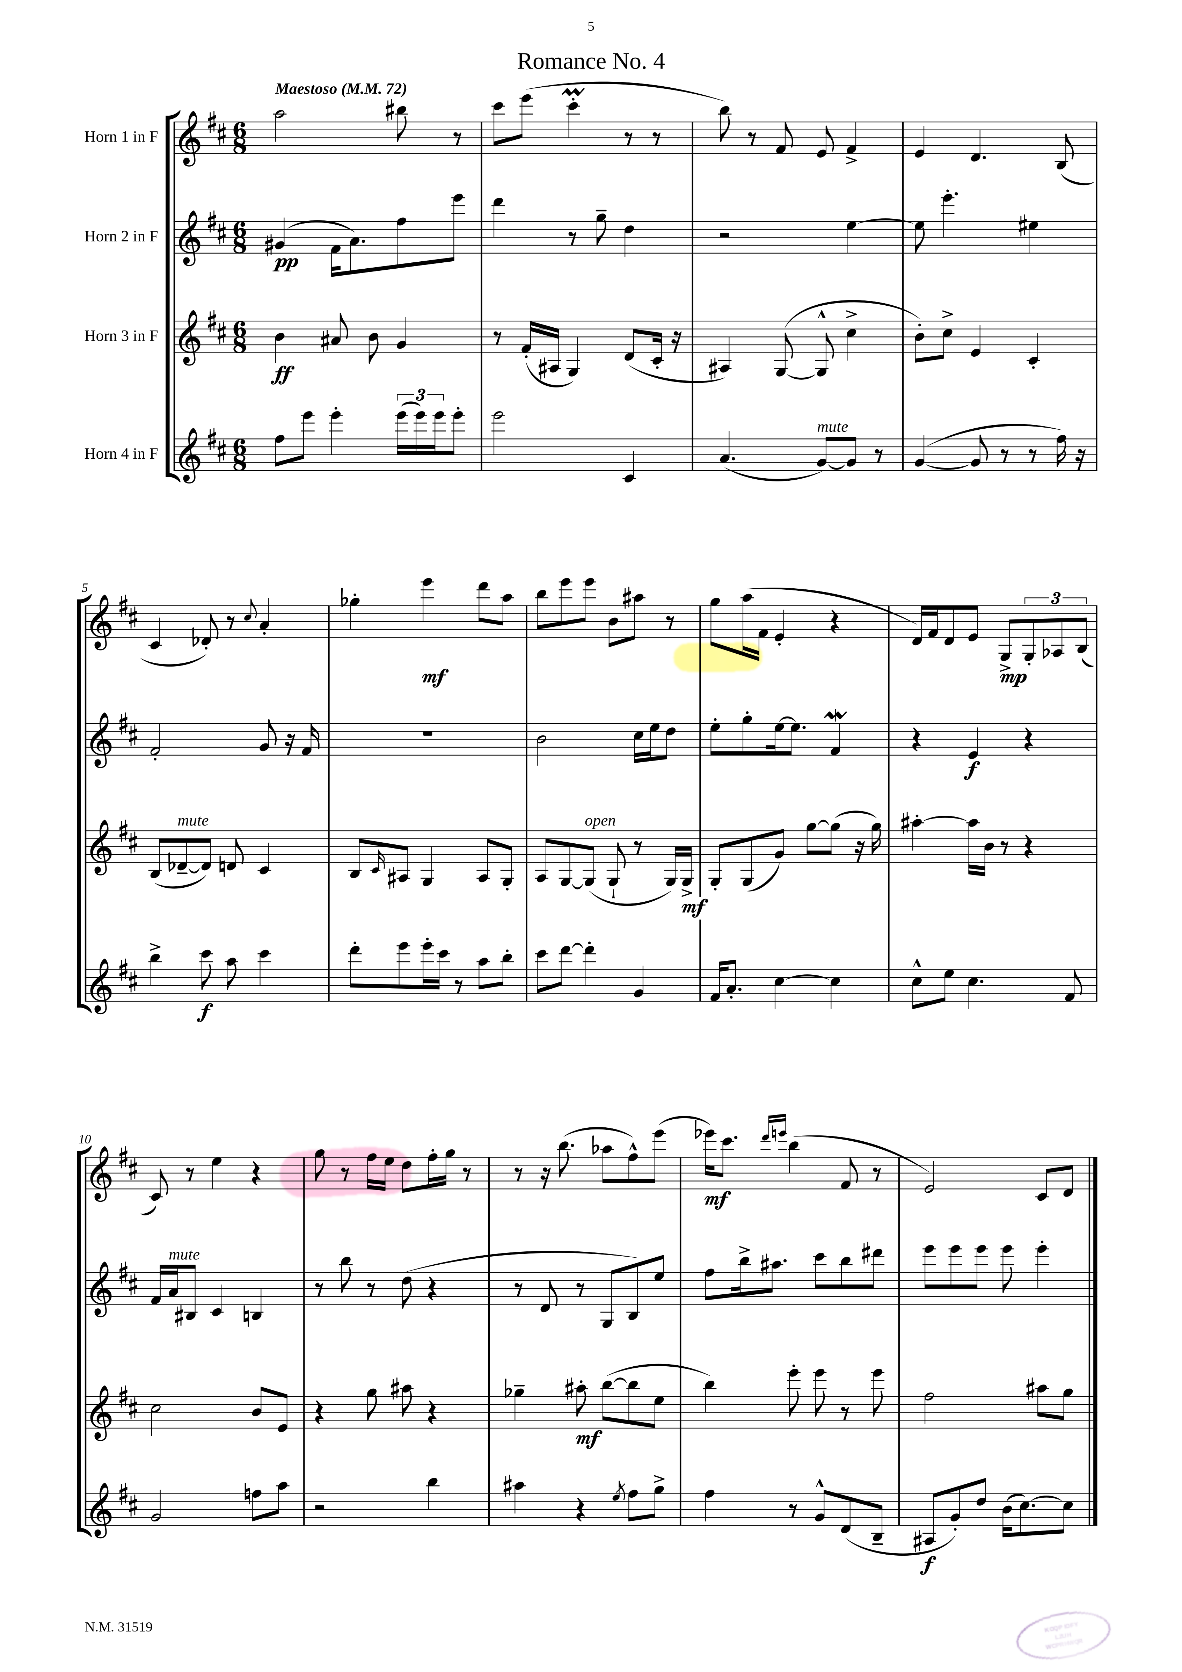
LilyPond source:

\header { title = "Romance No. 4" }
<<
\new StaffGroup <<
\new Staff = "s0" \with { instrumentName = "Horn 1 in F" } {
    \clef treble \key d \major \numericTimeSignature \time 6/8 \tempo "Maestoso" 4 = 72
    a''2 bis''8 r8 |
    cis'''8 e'''8( cis'''4-.\prall r8 r8 |
    b''8) r8 fis'8 e'8 fis'4-> |
    e'4 d'4. b8( |
    cis'4 des'8-.) r8 \appoggiatura { cis''8 } a'4-. |
    ges''4-. e'''4\mf d'''8 a''8 |
    b''8 e'''8 e'''8 b'8 ais''8 r8 |
    g''8 a''16( fis'16 e'4-. r4 |
    d'16) fis'16 d'8 e'8 g8->\mp \tuplet 3/2 { g8-. aes8 b8( } |
    cis'8) r8 e''4 r4 |
    g''8 r8 fis''16 e''16 d''8 fis''16-. g''16 r8 |
    r8 r16 b''8.( aes''8 fis''8-^) e'''8( |
    ees'''16\mf) cis'''8. \grace { d'''16 e'''16 } b''4( fis'8 r8 |
    e'2) cis'8 d'8 \bar "|." |
}
\new Staff = "s1" \with { instrumentName = "Horn 2 in F" } {
    \clef treble \key d \major \numericTimeSignature \time 6/8
    gis'4\pp( fis'16 a'8.) fis''8 e'''8 |
    d'''4 r8 g''8-- d''4 |
    r2 e''4~ |
    e''8 e'''4.-. eis''4 |
    fis'2-. g'8 r16 fis'16 |
    R2. |
    b'2 cis''16 e''16 d''8 |
    e''8-. g''8-. e''16~ e''8. fis'4\mordent |
    r4 e'4\f r4 |
    fis'16 a'16^\markup { \italic "mute" } bis8 cis'4 b4 |
    r8 b''8 r8 d''8( r4 |
    r8 d'8 r8 g8 b8) e''8 |
    fis''8 b''16-> ais''8. cis'''8 b''8 dis'''8 |
    e'''8 e'''8 e'''8 e'''8 e'''4-. \bar "|." |
}
\new Staff = "s2" \with { instrumentName = "Horn 3 in F" } {
    \clef treble \key d \major \numericTimeSignature \time 6/8
    b'4\ff ais'8 b'8 g'4 |
    r8 fis'16-.( ais16 g4) d'8( cis'16-. r16 |
    ais4) g8~( g8-^ cis''4-> |
    b'8-.) cis''8-> e'4 cis'4-. |
    b8( des'8~--^\markup { \italic "mute" } des'8) d'8 cis'4 |
    b8 \grace { cis'16 } ais8 g4 ais8 g8-. |
    a8 g8~ g8^\markup { \italic "open" }( g8-! r8 g16) g16->\mf |
    g8-. g8( g'8) g''8~ g''8( r16 g''16) |
    ais''4~-. ais''16 b'16 r8 r4 |
    cis''2 b'8 e'8 |
    r4 g''8 ais''8 r4 |
    ges''4-- ais''8-.\mf b''8~( b''8 e''8 |
    b''4) e'''8-. e'''8 r8 e'''8 |
    fis''2 ais''8 g''8 \bar "|." |
}
\new Staff = "s3" \with { instrumentName = "Horn 4 in F" } {
    \clef treble \key d \major \numericTimeSignature \time 6/8
    fis''8 e'''8 e'''4-. \tuplet 3/2 { e'''16( e'''16) e'''16 } e'''8-. |
    e'''2 cis'4 |
    a'4.( g'8~^\markup { \italic "mute" }) g'8 r8 |
    g'4~( g'8 r8 r8 fis''16) r16 |
    b''4-> cis'''8\f a''8 cis'''4 |
    d'''8-. e'''8 e'''16-. cis'''16 r8 a''8 b''8-. |
    cis'''8 d'''8~ d'''4-. g'4 |
    fis'16 a'8.-. cis''4~ cis''4 |
    cis''8-^ e''8 cis''4. fis'8 |
    g'2 f''8 a''8 |
    r2 b''4 |
    ais''4 r4 \acciaccatura { e''8 } fis''8 g''8-> |
    fis''4 r8 g'8-^ d'8( b8-- |
    ais8\f g'8-.) d''8 b'16( cis''8.~) cis''8 \bar "|." |
}
>>
>>
